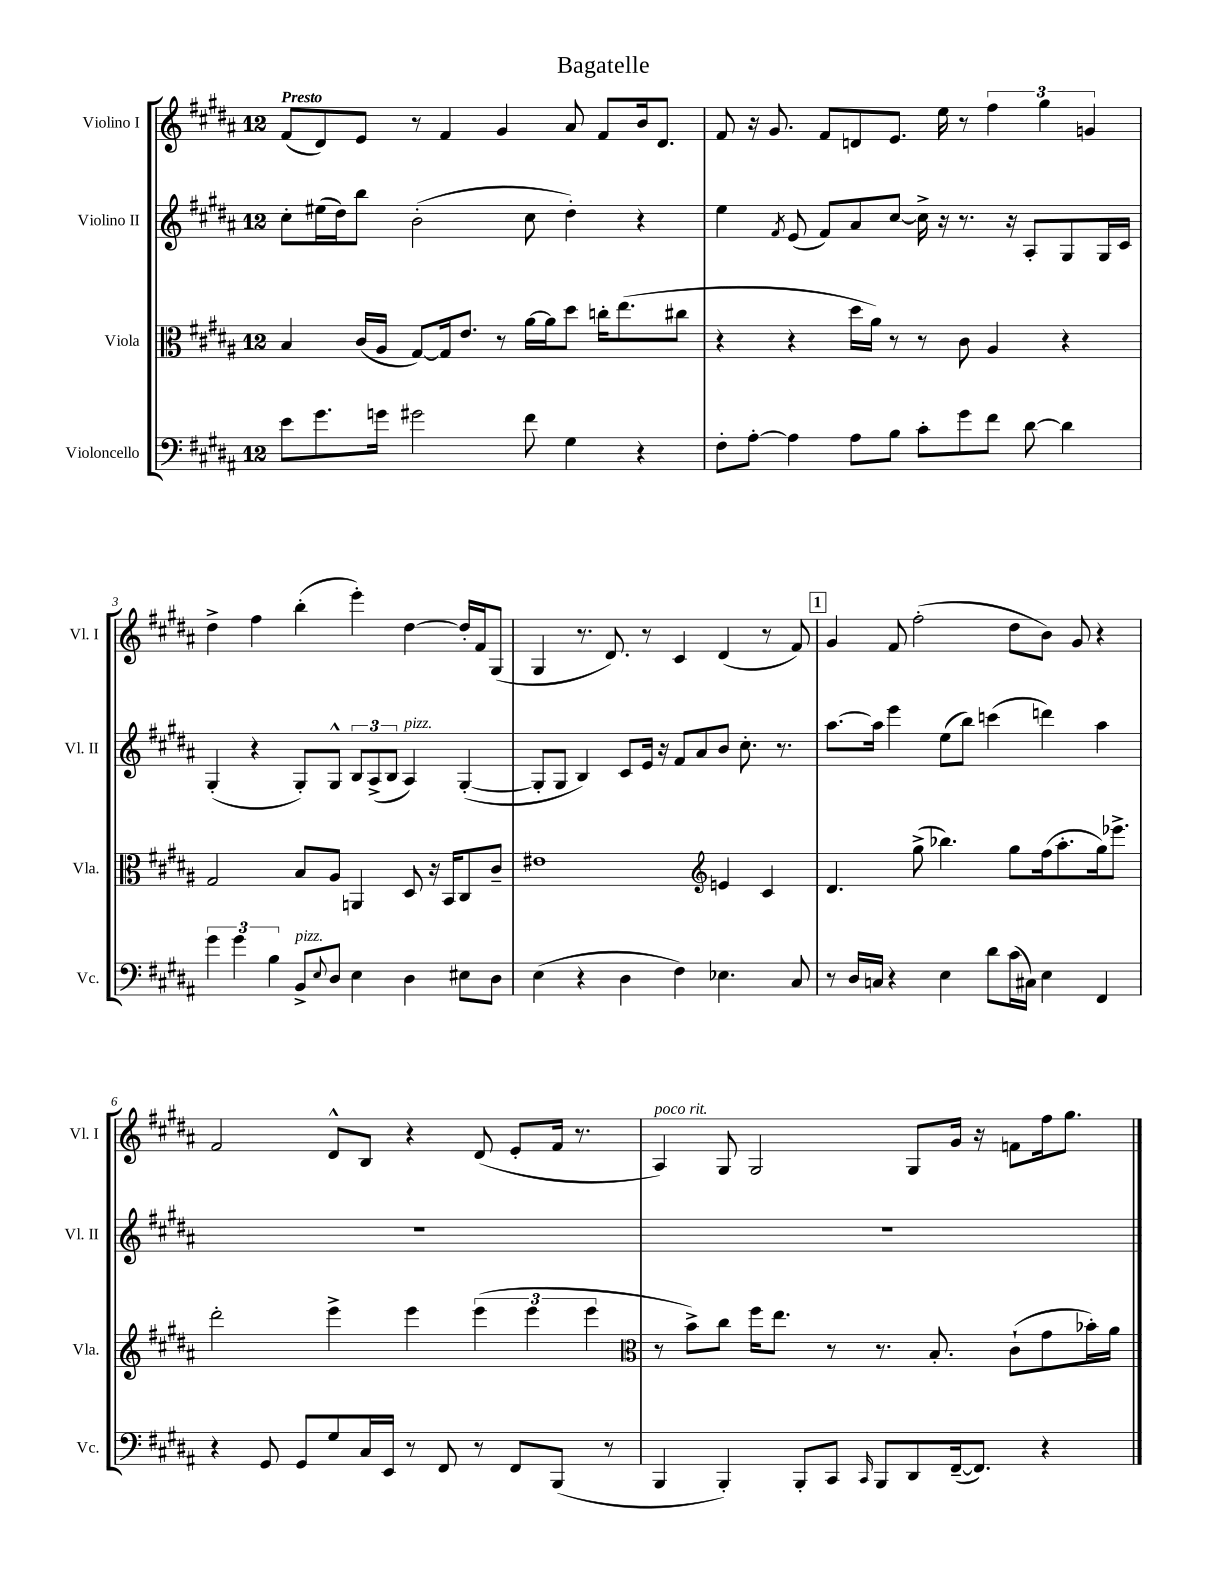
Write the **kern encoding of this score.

**kern	**kern	**kern	**kern
*part4	*part3	*part2	*part1
*staff4	*staff3	*staff2	*staff1
*I"Violoncello	*I"Viola	*I"Violino II	*I"Violino I
*I'Vc.	*I'Vla.	*I'Vl. II	*I'Vl. I
*clefF4	*clefC3	*clefG2	*clefG2
*k[f#c#g#d#a#]	*k[f#c#g#d#a#]	*k[f#c#g#d#a#]	*k[f#c#g#d#a#]
*M12/8	*M12/8	*M12/8	*M12/8
=1	=1	=1	=1
!	!	!	!LO:TX:a:B:t=Presto
8e\L	4B/	8cc#'\L	(8f#/L
8.g#\	.	(16ee#X\L	8d#/)
.	.	16dd#\J)	.
.	(16c#/LL	8bb\J	8e/J
16gn\Jk	16A#/JJ	.	.
2g#X\	[8G#/L)	(2b'\	8r
.	16G#/k]	.	4f#/
.	8.e/J	.	.
.	8r	.	4g#/
8f#\	[16a#\LL	8cc#\	.
.	16a#\J]	.	.
4G#\	8dd#\J	4dd#'\)	8a#/
.	16ccn'\KL	.	8f#/L
.	(8.ee\	.	.
4r	.	4r	16b/k
.	.	.	8.d#/J
.	8cc#X\J	.	.
=2	=2	=2	=2
8F#'\L	4r	4ee\	8f#/
[8A#'\J	.	.	16r
.	.	.	8.g#/
.	.	8qf#/	.
4A#\]	4r	(8e/	.
.	.	8f#/L)	8f#/L
8A#\L	16dd#\LL	8a#/	8dn/
.	16a#\JJ)	.	.
8B\J	8r	[8cc#/J	8.e/J
8c#'\L	8r	16cc#^\]	.
.	.	16r	16ee\
8g#\	8c#\	8.r	8r
8f#\J	4A#/	.	6ff#\
.	.	16r	.
[8d#\	.	8A#'/L	.
.	.	.	6gg#\
4d#\]	4r	8G#/	.
.	.	.	6gn/
.	.	16G#/L	.
.	.	16c#/JJ	.
!!LO:LB:g=z
=3	=3	=3	=3
6g#\	2G#/	(4G#'/	4dd#^\
6g#\	.	.	.
.	.	4r	4ff#\
6B\	.	.	.
!LO:TX:a:i:t=pizz.	!	!	!
8BB^/L	8B/L	8G#'/L)	(4bb'\
8qqE/	.	.	.
8D#/J	8A#/J	8G#^^/J	.
4E\	4AAn/	12B/L	4eee'\)
.	.	(12A#^/	.
.	.	12B/J	.
!	!	!LO:TX:a:i:t=pizz.	!
4D#\	8D#/	4A#/)	[4dd#\
.	16r	.	.
.	16BB/KL	.	.
8E#X\L	8C#/	([4G#'/	16dd#'/LL]
.	.	.	16f#/J
8D#\J	8c#~/J	.	(8G#/J
=4	=4	=4	=4
(4E\	1e#X	8G#'/L]	4G#/
.	.	8G#/J	.
4r	.	4B/)	8.r
.	.	.	8.d#/)
4D#\	.	8c#/L	.
.	.	16e/Jk	8r
.	.	16r	.
4F#\)	.	8f#/L	4c#/
.	.	8a#/	.
*	*clefG2	*	*
4.E-X\	4en/	8b/J	(4d#/
.	.	8.cc#'\	.
.	4c#/	.	8r
.	.	8.r	.
8C#/	.	.	8f#/)
!!LO:REH:place=s1:t=1
=5	=5	=5	=5
8r	4.d#/	[8.aa#\L	4g#/
16D#/LL	.	.	.
16Cn/JJ	.	16aa#\Jk]	.
4r	.	4eee\	8f#/
.	(8gg#^\	.	(2ff#'\
4E\	4.bb-X\)	(8ee\L	.
.	.	8bb\J)	.
8d#\L	.	(4cccn\	.
(16c#\L	8gg#\L	.	8dd#\L
16C#X\JJ)	.	.	.
4E\	(16ff#\k	4dddn\)	8b\J)
.	8.aa#'\	.	.
.	.	.	8g#/
4FF#/	16gg#\k)	4aa#\	4r
.	8.eee-X^\J	.	.
!!LO:LB:g=z
=6	=6	=6	=6
4r	2ddd#'\	1.r	2f#/
8GG#/	.	.	.
8GG#/L	.	.	.
8G#/	4eee^\	.	8d#^^/L
16C#/L	.	.	8B/J
16EE/JJ	.	.	.
8r	4eee\	.	4r
8FF#/	.	.	.
8r	(6eee\	.	(8d#/
8FF#/L	.	.	8e'/L
.	6eee\	.	.
(8BBB/J	.	.	16f#/Jk
.	.	.	8.r
.	6eee\	.	.
8r	.	.	.
=7	=7	=7	=7
*	*clefC3	*	*
!	!	!	!LO:TX:a:i:t=poco rit.
4BBB/	8r	1.r	4A#/)
.	8b^\L)	.	.
4BBB'/)	8cc#\J	.	8G#/
.	16ff#\KL	.	2G#/
.	8.ee\J	.	.
8BBB'/L	.	.	.
8CC#/J	8r	.	.
16qqCC#/	.	.	.
8BBB/L	8.r	.	.
8DD#/	.	.	8G#/L
.	8.B'/	.	.
([16FF#~/k	.	.	16g#/Jk
8.FF#/J])	.	.	16r
.	(8c#`\L	.	8fn\L
4r	8g#\	.	16ff#\k
.	.	.	8.gg#\J
.	16b-X'\L)	.	.
.	16a#\JJ	.	.
==	==	==	==
*-	*-	*-	*-
